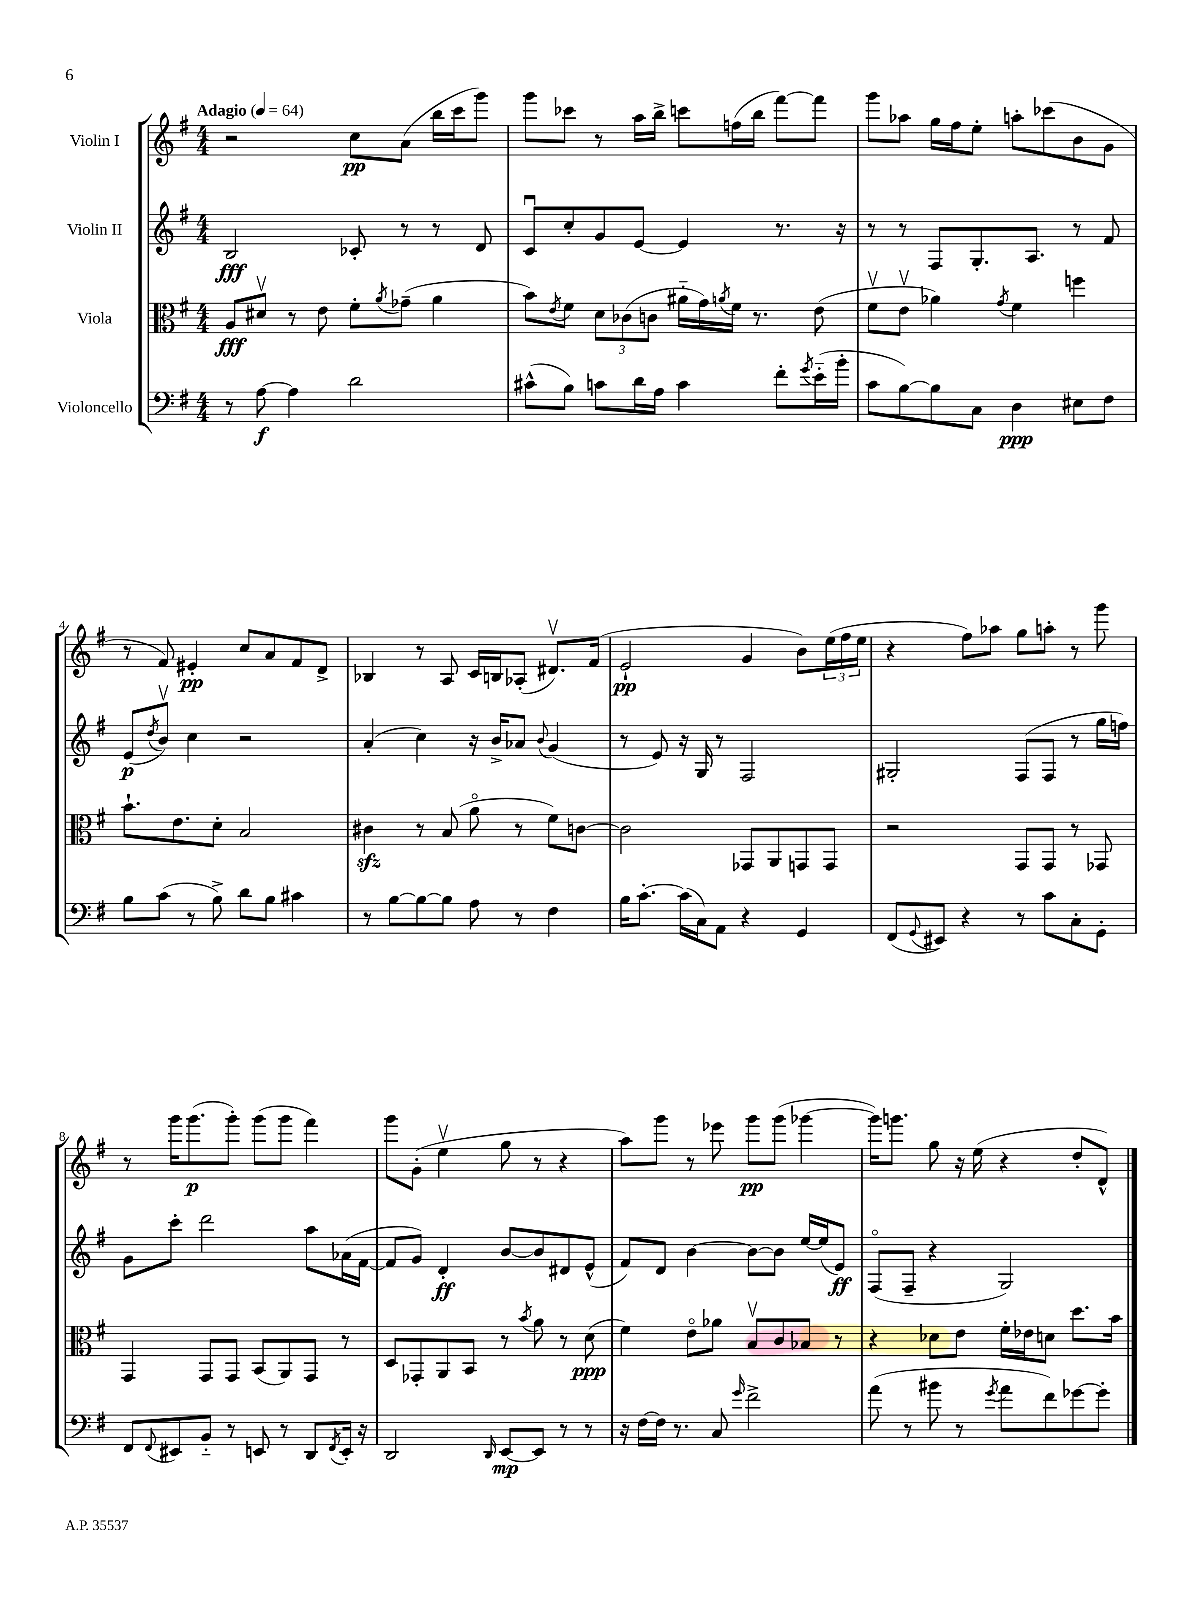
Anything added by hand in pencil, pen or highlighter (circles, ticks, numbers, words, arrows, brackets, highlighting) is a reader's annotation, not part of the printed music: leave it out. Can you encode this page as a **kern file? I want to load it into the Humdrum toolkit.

**kern	**kern	**kern	**kern
*staff4	*staff3	*staff2	*staff1
*clefF4	*clefC3	*clefG2	*clefG2
*k[f#]	*k[f#]	*k[f#]	*k[f#]
*M4/4	*M4/4	*M4/4	*M4/4
*MM64	*MM64	*MM64	*MM64
8r	8A/L	2B/	2r
[8A\	8d#v/J	.	.
4A\]	8r	.	.
.	8e\	.	.
2d\	8f#'\L	8c-'/	8cc\L
.	8qa/	.	.
.	(8g-~\J	8r	(8a\J
.	4a\	8r	16bb\LL
.	.	.	16ccc\J
.	.	8d/	8ggg\J)
=	=	=	=
(8c#^^\L	8b\L)	8cu/L	8ggg\L
.	8qe/	.	.
8B\J)	8f#\J	8cc'/	8ccc-\J
8c\L	12d\L	8g/	8r
.	(12c-\	.	.
16d\L	.	[8e/J	16aa\LL
.	12c\J	.	.
16A\JJ	.	.	16bb^\JJ
4c\	16a#'~\LL	4e/]	8ccc\L
.	16g\)	.	.
.	8qa/	.	.
.	16f#\JJ	.	(16ff\L
.	8.r	.	16bb\JJ
8f#'\L	.	8.r	[8fff#\L)
8qg/	.	.	.
(16e'~\L	(8e\	.	8fff#\]J
16b'\JJ	.	16r	.
=	=	=	=
8c\L	8f#v\L	8r	8ggg\L
[8B\)	8ev\J	8r	8aa-\J
8B\]	4a-\)	8F#/L	16gg\LL
.	.	.	16ff#\J
8C\J	.	8.G'/	8ee'\J
.	8qg/	.	.
4D\	4f#\	.	8aa'\L
.	.	8.A/J	.
.	.	.	(8ccc-\
8E#\L	4ff\	8r	8b\
8F#\J	.	8f#/	8g\J
=	=	=	=
8B\L	8.b`\L	(8e/L	8r
.	.	8qdd/	.
(8c\J	.	8bv/J)	8f#/)
.	8.e\	.	.
8r	.	4cc\	4e#'/
8B^\)	8d'\J	.	.
8d\L	2B/	2r	8cc/L
8B\J	.	.	8a/
4c#\	.	.	8f#/
.	.	.	8d^/J
=	=	=	=
8r	4c#\	(4a'/	4B-/
[8B\L	.	.	.
8B\_	8r	4cc\)	8r
8B\]J	(8B/	.	8A/
8A\	8ao\	16r	16c/LL
.	.	16b^/LK	16B/J
8r	8r	8a-/J	(8A-'/J
.	.	8qqb/	.
4F#\	8f#\L)	(4g/	8.d#v/L)
.	[8c\J	.	.
.	.	.	(16f#/Jk
=	=	=	=
16B\LK	2c\]	8r	2e`/
[8.c'\J	.	.	.
.	.	8e/)	.
(16c\]LL	.	16r	.
16C\J)	.	16G/	.
8AA\J	.	8r	.
4r	8GG-/L	2F#/	4g/
.	8AA/	.	.
4GG/	8GG/	.	8b\L)
.	8GG/J	.	(24ee\L
.	.	.	24ff#\
.	.	.	24ee\JJ
=	=	=	=
(8FF#/L	2r	2G#'/	4r
8qqGG/	.	.	.
8EE#/J)	.	.	.
4r	.	.	8ff#\L)
.	.	.	8aa-\J
8r	8GG/L	(8F#/L	8gg\L
8c\L	8GG/J	8F#/J	8aa'\J
8C'\	8r	8r	8r
8GG'\J	8GG-/	16gg\LL	8ggg\
.	.	16ff\JJ)	.
=	=	=	=
8FF#/L	4GG/	8g\L	8r
8qqFF#/	.	.	.
8EE#/	.	8ccc'\J	16ggg\LK
.	.	.	(8.ggg\
8BB'~/J	8GG/L	2ddd\	.
8r	8GG/J	.	8ggg'\J)
8EE/	(8BB/L	.	(8ggg\L
8r	8AA/)	.	8ggg\J
8DD/L	8GG/J	8aa\L	4fff#\)
8qFF#/	.	.	.
16EE'/Jk	8r	(16a-\L	.
16r	.	[16f#\JJ	.
=	=	=	=
2DD/	8D/L	8f#/]L	8ggg\L
.	8GG-'/	8g/J)	(8g'\J
.	8AA/	4d'/	4eev\
.	8BB/J	.	.
16qqDD/	.	.	.
[8EE/L	8r	[8b/L	8gg\
.	8qb/	.	.
8EE/]J	8a\	8b/]	8r
8r	8r	8d#/	4r
8r	(8d\	(8e^^/J	.
=	=	=	=
16r	4f#\)	8f#/L)	8aa\L)
[16F#\LL	.	.	.
16F#\]JJ	.	8d/J	8ggg\J
8.r	.	.	.
.	8eo\L	[4b\	8r
8C/	8a-\J	.	8eee-\
16qqg/	.	.	.
2f#^\	8Bv/L	8b\_L	8ggg\L
.	8c/	8b\]J	(8ggg\J
.	8B-/J	[16ee/LL	[4ggg-\
.	.	(16ee/]J	.
.	8r	8e/J)	.
=	=	=	=
(8a\	4r	(8F#o/L	16ggg-\]LK)
.	.	.	8.ggg\J
8r	.	8F#~/J	.
8b#\	8d-\L	4r	8gg\
8r	8e\J	.	16r
.	.	.	(16ee\
8qg/	.	.	.
8a\L	16f#'\LL	2G/)	4r
.	16e-\J	.	.
8f#\)	8d\J	.	.
[8g-\	8.dd\L	.	8dd'/L
8g-'\]J	.	.	8d^^/J)
.	16b\Jk	.	.
==	==	==	==
*-	*-	*-	*-
